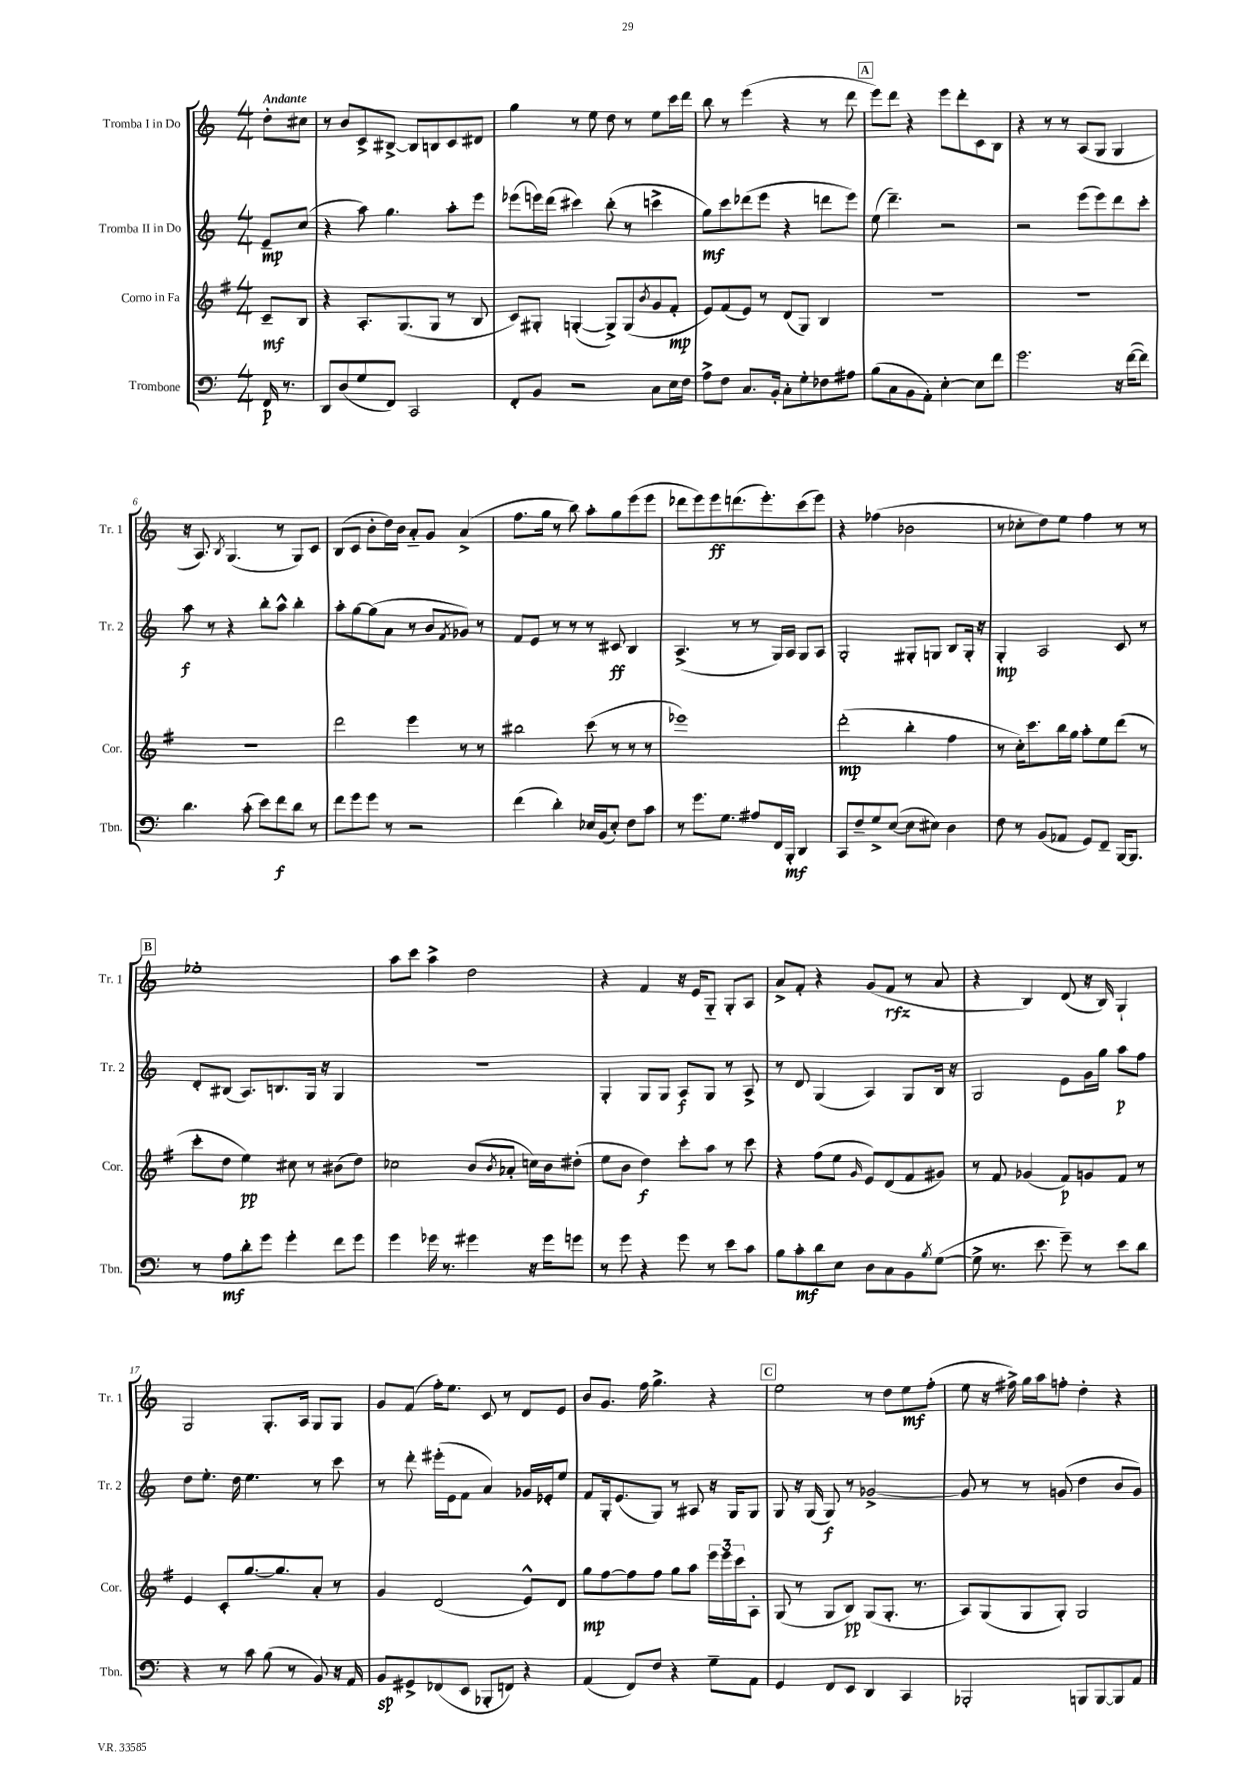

**kern	**kern	**kern	**kern
*staff4	*staff3	*staff2	*staff1
*clefF4	*clefG2	*clefG2	*clefG2
*k[]	*k[f#]	*k[]	*k[]
*M4/4	*M4/4	*M4/4	*M4/4
16FF/	8c~/L	8e~/L	8dd'\L
8.r	.	.	.
.	8B/J	(8cc/J	8cc#\J
=	=	=	=
8DD/L	4r	4r	8r
(8D/	.	.	8b/L
8G/	8.A'/L	8aa\)	8c^/
8FF/J)	.	4.gg\	[8B#^/J
.	(8.G/	.	.
2CC/	.	.	8B#/]L
.	8G/J	.	8B/
.	8r	8aa'\L	8c/
.	8B/	8eee\J	8d#/J
=	=	=	=
8FF'/L	8c/L)	(8eee-\L	4gg\
8BB/J	8G#'/J	16eee\L)	.
.	.	(16ddd\JJ	.
2r	([4G'/	4ccc#\)	8r
.	.	.	8ee\
.	8G^/]L)	(8bb'\	8dd\
.	(8G/	8r	8r
.	8qb/	.	.
8C\L	8g/	4ccc^\	8ee\L
16E\L	8f#'/J	.	16ccc\L
16F\JJ	.	.	16ddd\JJ
=	=	=	=
8A^\L	8e/L)	8gg\L)	8bb\
8F\J	(8f#/	8ccc\	8r
8.C/L	8e/J)	(8ddd-\	(4eee\
.	8r	8eee\J	.
16BB'/Jk	.	.	.
8C'\L	(8d/L	4r	4r
8G'\	8G/J)	.	.
8F-\	4B/	8ddd\L	8r
8A#\J	.	8eee\J)	8ddd\
=	=	=	=
(8B\L	1r	(8ee\	8eee\L)
8C\	.	4.ddd~\)	8ddd\J
8BB\	.	.	4r
8AA'\J)	.	.	.
[4E'\	.	2r	8eee\L
.	.	.	8ddd'\
8E\]L	.	.	8c\
8f\J	.	.	8B\J
=	=	=	=
2.g\	1r	2r	4r
.	.	.	8r
.	.	.	8r
.	.	(8eee\L	(8A/L
.	.	8eee\)	8G/J
16r	.	8ddd\	4G/
([16f\LK	.	.	.
8f\]J)	.	8ccc'\J	.
=	=	=	=
4.d\	1r	8aa\	16r
.	.	.	8.A/)
.	.	8r	.
.	.	.	8qB/
.	.	4r	(4.G/
(8c'\	.	.	.
8e\L)	.	8bb'\L	.
8f\	.	8aa^^\J	8r
8d\J	.	4bb'\	8G/L)
8r	.	.	8c/J
=	=	=	=
8f\L	2ddd\	8aa'\L	(8B/L
8g\	.	[8gg\	8c/J
8g\J	.	(8gg\]	8b'\L
8r	.	8a\J	16dd\L)
.	.	.	16b\JJ
2r	4eee\	8r	8a'~/L
.	.	8b/L	8g/J
.	.	8qf/	.
.	8r	8g-/J)	(4a^/
.	8r	8r	.
=	=	=	=
(4f\	2bb#\	8f/L	8.ff\L
.	.	8e/J	.
.	.	.	16gg\Jk
4d'\)	.	8r	8r
.	.	8r	8bb\)
16E-/LL	(8ccc\	8r	8aa'\L
(16BB/J	.	.	.
8E-'/J)	8r	8c#/	8gg\
8F\L	8r	4B/	(8eee\
8c\J	8r	.	8eee\J
=	=	=	=
8r	1eee-)	(4.A^/	8ddd-\L
8.g\L	.	.	8eee\)
.	.	.	8eee\
8.G\J	.	.	.
.	.	8r	(8.ddd\
8A#/L	.	8r	.
.	.	.	8.eee'\)
16FF/L	.	16G/LL)	.
16BBB'/JJ	.	16A/JJ	.
4DD/	.	8G/L	(8ccc\
.	.	8A/J	8eee\J)
=	=	=	=
8CC/L	(2ddd'\	2G'/	4r
8F~/	.	.	.
8G^/	.	.	(4ff-\
([8E/J	.	.	.
8E\]L	4bb'\	8G#'/L	2b-\
8E#\J)	.	8G/J	.
4D\	4ff#\	8B/L	.
.	.	16G'/Jk	.
.	.	16r	.
=	=	=	=
8F\	8r	4G'/	8r
8r	16cc'\LK)	.	8cc-'\L
.	8.ccc\	.	.
(8BB/L	.	2A/	8dd\)
8AA-/J	16bb\L	.	8ee\J
.	16gg\JJ	.	.
8GG/L)	8aa'\L	.	4ff\
8FF~/J	8ee\	.	.
[16BBB/LK	(8ddd\J	8c/	8r
8.BBB/]J	.	.	.
.	8r	8r	8r
=	=	=	=
8r	8ccc'\L	8d'/L	1ee-'
8A\L	8dd\J	(8B#/J	.
8d'\	4ee\)	8.A/L)	.
8g\J	.	.	.
.	.	8.B/	.
4g'\	8cc#\	.	.
.	8r	16G/Jk	.
.	.	16r	.
8f\L	(8b#\L	4G/	.
8g\J	8dd\J)	.	.
=	=	=	=
4g\	2cc-\	1r	8aa\L
.	.	.	8ccc\J
16g-\	.	.	4aa^\
8.r	.	.	.
4g#\	(8b/L	.	2dd\
.	8qb/	.	.
.	8a-'/J	.	.
16r	16cc\LL)	.	.
16g#\LK	16b\J	.	.
8g\J	(8dd#'\J	.	.
=	=	=	=
8r	8ee\L	4G'/	4r
8g\	8b\J	.	.
4r	4dd\)	8G/L	4f/
.	.	8G/J	.
8g\	8ccc'\L	8A/L	16r
.	.	.	16e/LK
8r	8aa\J	8G/J	8G'~/J
8e\L	8r	8r	8G'/L
8c\J	8ccc\	8A^/	8A/J
=	=	=	=
8B\L	4r	8r	8a^/L
8c'\	.	8d/	8f'/J
8d\	(8ff#\L	(4G/	4r
8E\J	8ee\J	.	.
.	16qqg/	.	.
8D\L	8e/L)	4A/)	(8g/L
8C\	(8d/	.	8f/J
8BB\	8f#/	8G/L	8r
8qB/	.	.	.
([8G\J	8g#/J)	16B/Jk	8a/
.	.	16r	.
=	=	=	=
8G^\]	8r	2G/	4r
8.r	8f#/	.	.
.	(4g-/	.	4B/)
8.e\	.	.	.
8g~\)	8f#/L)	8e\L	(8d/
8r	8g/	16g\L	16r
.	.	16gg\JJ	16B/)
8e\L	8f#/J	8aa\L	4G`/
8d\J	8r	8ff\J	.
=	=	=	=
4r	4e/	8dd\L	2G/
.	.	8.ee'\J	.
8r	8c'/L	.	.
.	.	16dd\	.
8c\	[8.gg/	4.ee\	.
(8B\	.	.	8.G'/L
.	8.gg/]	.	.
8r	.	.	.
.	.	.	16A/Jk
8BB/)	8a'/J	8r	8G/L
16r	8r	8ccc\	8G/J
16AA/	.	.	.
=	=	=	=
8BB/L	4g/	8r	8g/L
8GG#^/	.	8ddd'\	(8f/J
(8FF-/	(2d/	(16eee#'\LL	16ff'\LK)
.	.	16e\J	8.ee\J
8EE/J	.	8f\J	.
8BBB-'/L	.	4a/)	8c/
8FF/J)	.	.	8r
4r	8e^^/L)	16g-/LL	8d/L
.	.	16e-'/J	.
.	8d/J	8ee/J	8e/J
=	=	=	=
(4AA/	8gg\L	8f/L	8b/L
.	[8ff#\	16G'/k	8.g/J
.	.	(8.e/	.
8FF/L)	8ff#\]	.	.
.	.	.	16ff\
8F/J	8ff#\J	8G/J)	4.gg^\
4r	8gg\L	8r	.
.	8aa\J	8A#/	.
8G~\L	24eee\LL	16r	4r
.	24eee\	.	.
.	.	16G/LK	.
.	24ccc\J	.	.
8AA\J	8A'\J	8G/J	.
=	=	=	=
4GG/	(8G/	8G/	2ee\
.	8r	16r	.
.	.	(16G/	.
8FF/L	8G/L	8G/)	.
8EE/J	8B/J)	8r	.
4DD/	(8G/L	[2g-^/	8r
.	8.G'/J	.	8dd\L
4CC/	.	.	8ee\
.	8.r	.	.
.	.	.	(8ff'\J
=	=	=	=
2BBB-'/	8A/L)	8g-/]	8ee\
.	(8G/	8r	16r
.	.	.	16ff#^\)
.	8G/	8r	16gg\LL
.	.	.	16aa\J
.	8G'/J)	(8g/	8ff'\J
8BBB/L	2G/	4dd\	4dd'\
[8BBB/	.	.	.
8BBB/]	.	8b/L	4r
8AA/J	.	8g/J)	.
==	==	==	==
*-	*-	*-	*-
